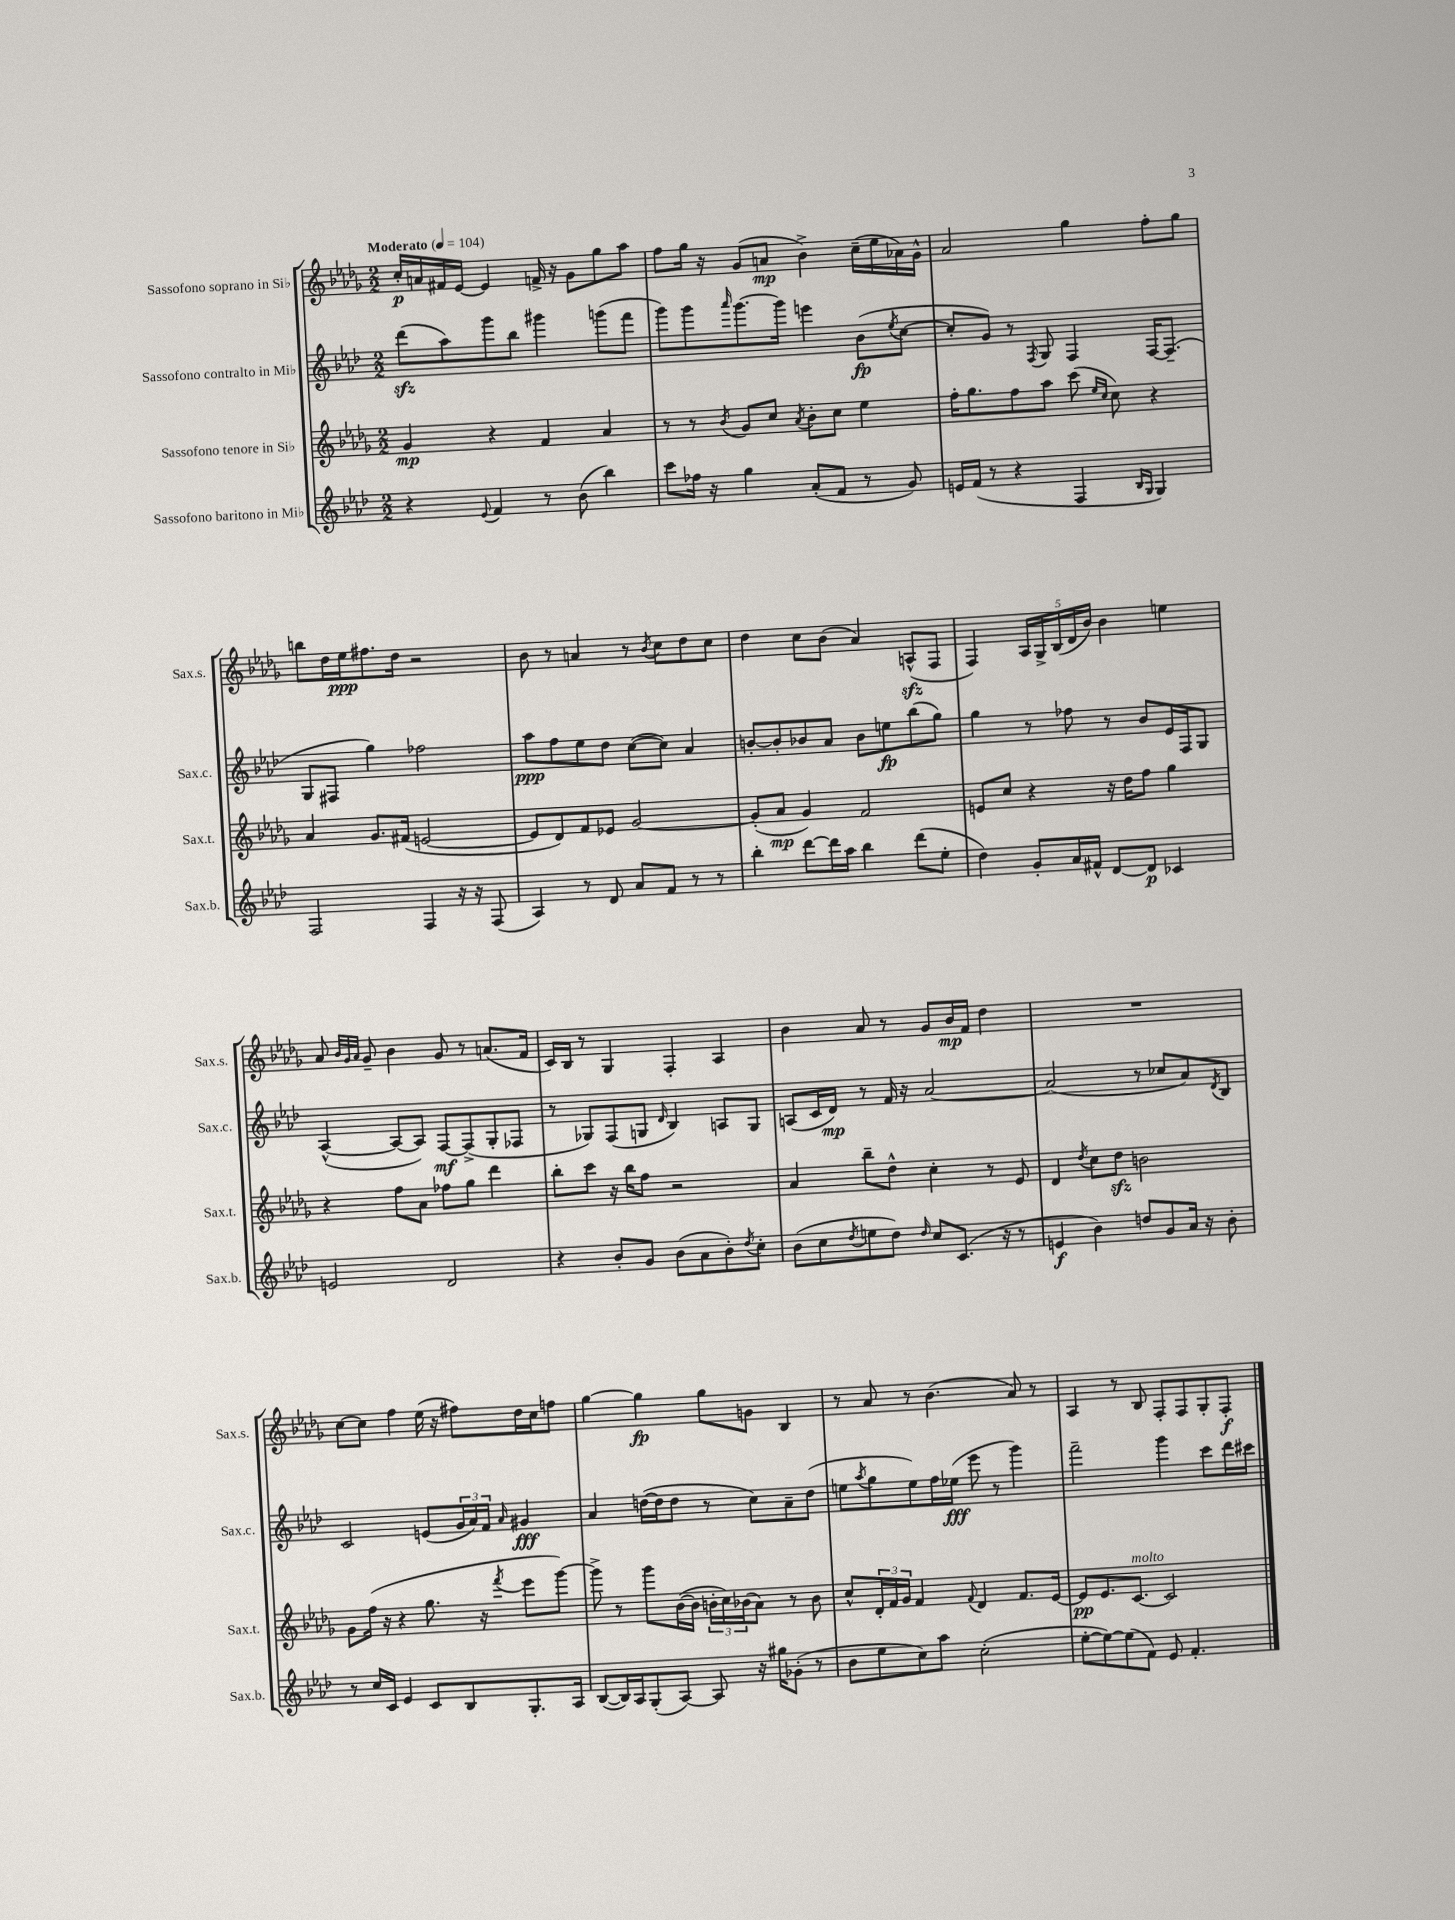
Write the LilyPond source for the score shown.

<<
\new StaffGroup <<
\new Staff = "s0" \with { instrumentName = "Sassofono soprano in Sib" shortInstrumentName = "Sax.s." } {
    \clef treble \key des \major \numericTimeSignature \time 2/2 \tempo "Moderato" 4 = 104
    c''16-.\p a'16 fis'16 ees'16~ ees'4 f'16-> r16 ges'8 ges''8 aes''8 |
    f''8 ges''16 r16 ges'8( a'8\mp bes'4->) c''16--( ees''16 aes'16) ges'16-^ |
    aes'2 ges''4 f''8-. ges''8 |
    b''8 des''16 ees''16\ppp fis''8. des''16 r2 |
    bes'8 r8 a'4 r8 \acciaccatura { bes'8 } c''8 des''8 c''8 |
    des''4 c''8 bes'8( aes'4) a8-^\sfz( f8 |
    f4) \tuplet 5/4 { aes16 ges16-> bes16( des'16 bes'16) } bes'4 e''4 |
    aes'8 \grace { bes'32 ges'32 aes'32 } ges'8-- bes'4 ges'8 r8 a'8.( f'16 |
    c'16) bes16 r8 ges4 f4-. aes4 |
    bes'4 aes'8 r8 ges'8 bes'16\mp f'16 des''4 |
    R1 |
    c''8~ c''8 f''4 ees''16( r16 fis''8) des''16 c''16 f''8 |
    ges''4~ ges''4\fp ges''8 g'8 bes4 |
    r8 aes'8 r8 bes'4.( aes'8) r8 |
    aes4 r8 bes8 f8-. f8 ges8-. f8-.\f \bar "|." |
}
\new Staff = "s1" \with { instrumentName = "Sassofono contralto in Mib" shortInstrumentName = "Sax.c." } {
    \clef treble \key aes \major \numericTimeSignature \time 2/2
    des'''8\sfz( aes''8) g'''8 bes''8 gis'''4 g'''8( f'''8 |
    g'''8) g'''8 \grace { aes'''16 } g'''8.~ g'''16 e'''4 bes'8\fp( \acciaccatura { ees''8 } c''8~ |
    c''8-. g'8) r8 \acciaccatura { f8 } g8 f4 f16~ f8.--( |
    g8 fis8 g''4) fes''2 |
    aes''8\ppp f''8 ees''8 des''8 c''8~( c''8) aes'4 |
    b'8~-. b'8-. bes'8 aes'8 bes'8 e''8\fp bes''8( g''8) |
    g''4 r8 fes''8 r8 bes'8 ees'16 f16 g8 |
    aes4~-^( aes8~ aes8) f8~\mf f8->( g8-. fes8 |
    r8 ges8) f8( g8 \grace { des'16 } bes4) a8 g8 |
    a8( c'16 des'16\mp) r8 f'16 r16 aes'2~ |
    aes'2( r8 ces''8 aes'8) \acciaccatura { des'8 } bes8 |
    c'2 e'8( \tuplet 3/2 { g'16 aes'16) f'16 } \grace { aes'16 } gis'4\fff |
    aes'4 d''16~( d''16 d''8 r8 c''8) aes'8-- d''8( |
    e''8 \acciaccatura { aes''8 } g''8 e''8) f''16 ees''16\fff( ees'''8 r8 g'''4) |
    f'''2-- g'''4 c'''8 des'''16 cis'''16 \bar "|." |
}
\new Staff = "s2" \with { instrumentName = "Sassofono tenore in Sib" shortInstrumentName = "Sax.t." } {
    \clef treble \key des \major \numericTimeSignature \time 2/2
    ges'4\mp r4 f'4 aes'4 |
    r8 r8 \acciaccatura { bes'8 } ges'8 c''8 \acciaccatura { aes'8 } bes'8-. c''8 ees''4 |
    f''16-. ges''8. f''8 aes''8 c'''8( \grace { ees''16 c''16 } c''8) r4 |
    aes'4 ges'8. fis'16( e'2~ |
    e'8 des'8) f'8 ees'8 ges'2~ |
    ges'8-.( aes'8\mp ges'4) f'2 |
    e'8 c''8 r4 r16 des''16 f''8 ges''4 |
    r4 f''8 aes'8 fes''8 ges''8 des'''4 |
    bes''8-. c'''8 r16 bes''16 f''8 r2 |
    aes'4 bes''8-- des''8-^ c''4-. r8 ees'8 |
    des'4 \acciaccatura { des''8 } c''8 des''8\sfz b'2 |
    ges'8 f''16( r16 r4 ges''8. r16 \acciaccatura { f'''8 } ees'''8 ges'''8~) |
    ges'''8-> r8 ges'''8 bes'16~( bes'16 \tuplet 3/2 { b'16-. c''16) bes'16( } aes'8) r8 bes'8 |
    c''8-^ \tuplet 3/2 { des'16-. f'16 ges'16 } f'4 \appoggiatura { f'8 } des'4 f'8. ees'16~ |
    ees'8\pp ees'8. c'8.~^\markup { \italic "molto" } c'2 \bar "|." |
}
\new Staff = "s3" \with { instrumentName = "Sassofono baritono in Mib" shortInstrumentName = "Sax.b." } {
    \clef treble \key aes \major \numericTimeSignature \time 2/2
    r4 \appoggiatura { ees'8 } f'4 r8 bes'8( bes''4) |
    c'''8 fes''16 r16 g''4 aes'8-.( f'8 r8 g'8) |
    e'16 f'16( r8 r4 f4 \grace { bes16 g16 } g4) |
    f2 f4 r16 r16 f8( |
    aes4) r8 des'8 aes'8 f'8 r8 r8 |
    bes''4-. des'''8~ des'''16 aes''16 bes''4 des'''8( ees''8-. |
    des''4) g'8-. aes'16 fis'16-^ des'8~ des'8\p ces'4 |
    e'2 des'2 |
    r4 bes'8-. g'8 bes'8( aes'8 bes'8-.) \acciaccatura { des''8 } c''8-. |
    bes'8( c''8 \acciaccatura { des''8 } e''8 des''8) \grace { des''16 } c''8 c'8.( r16 r8 |
    e'4\f bes'4) d''8 g'8 aes'16 r16 bes'8-. |
    r8 c''16 c'16 ees'4 c'8 bes8 g8.-. aes16 |
    bes8~( bes16) aes16 g8-.( aes8~) aes8 r16 gis''16 ges'8-.( r8 |
    bes'8 ees''8 c''8) aes''8 c''2-.( |
    ees''8~-. ees''8~) ees''8( f'8) ees'8 f'4.-. \bar "|." |
}
>>
>>
\layout { \context { \Score \remove "Bar_number_engraver" } }
